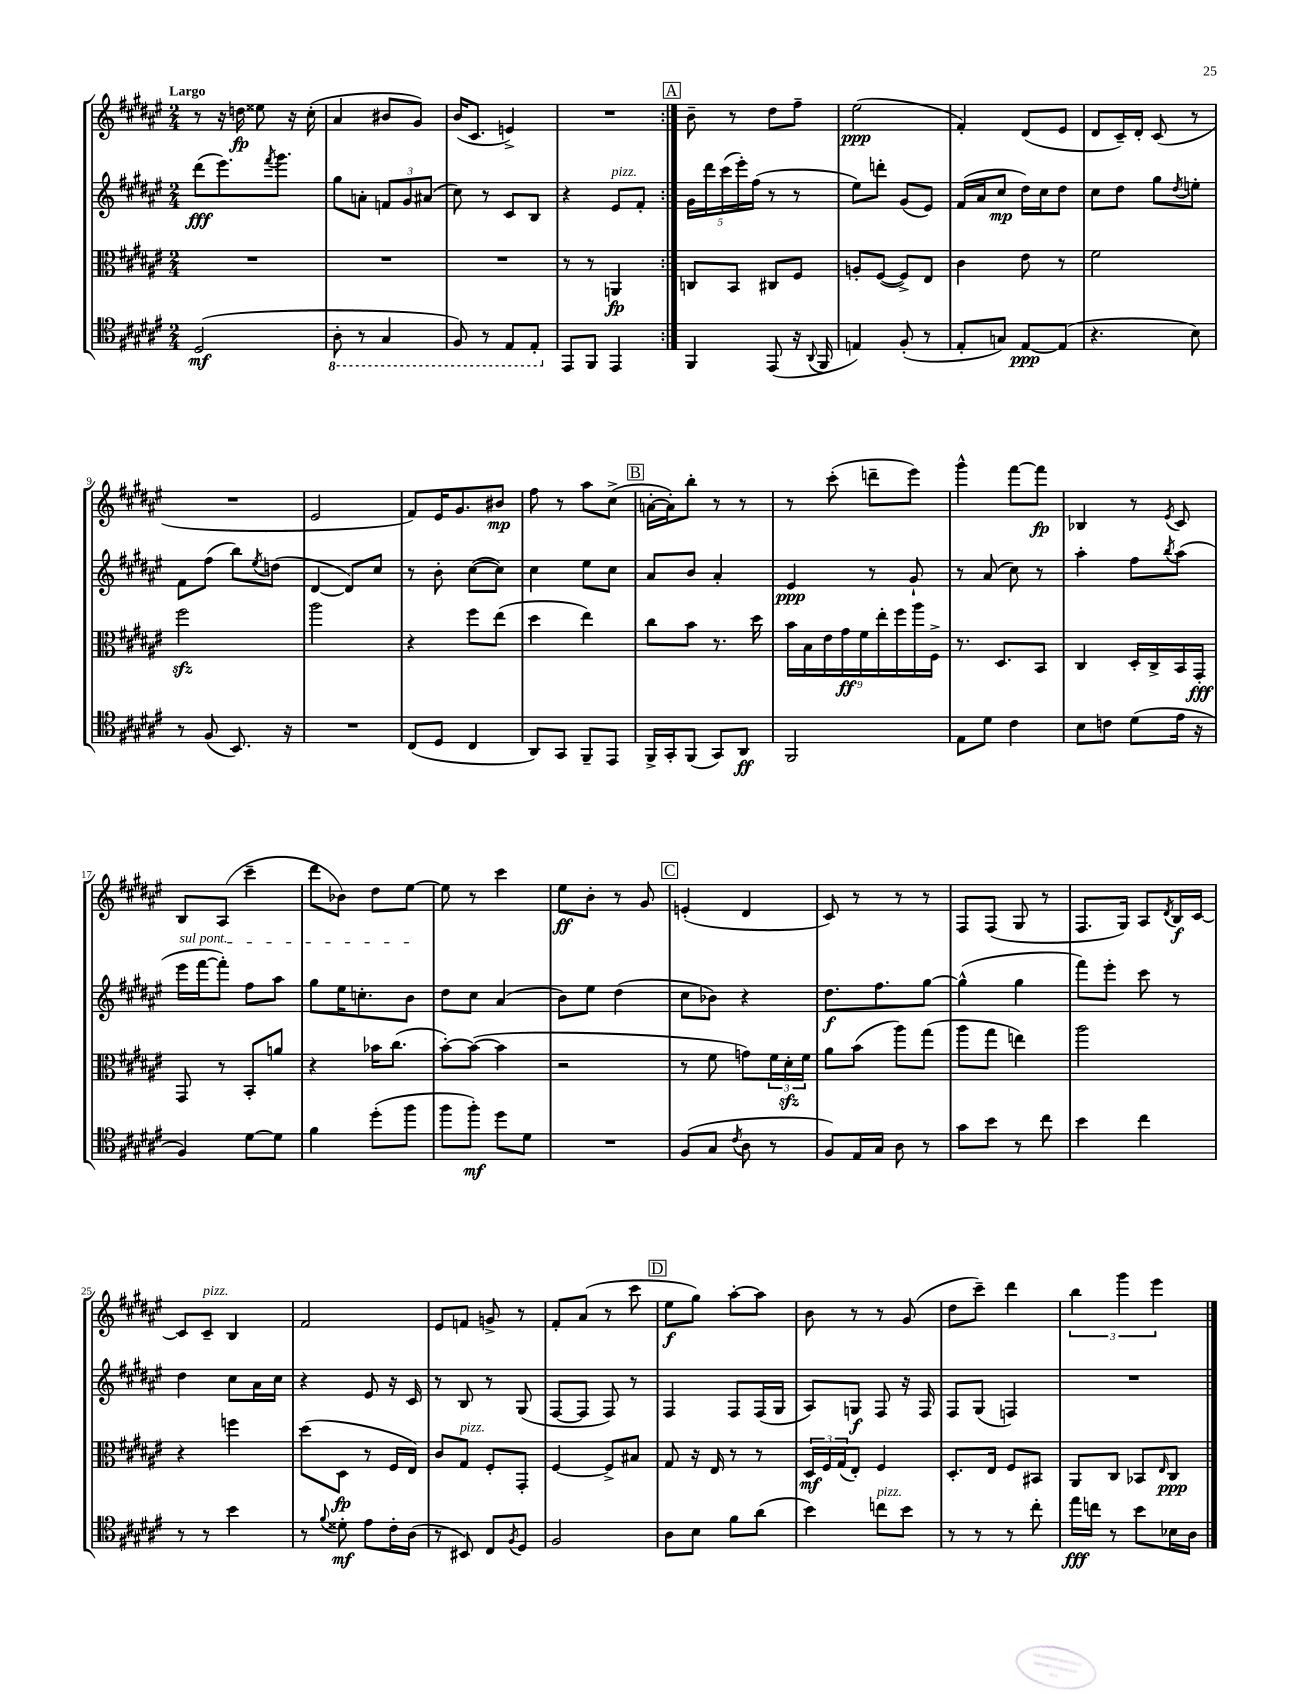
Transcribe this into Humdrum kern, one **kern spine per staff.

**kern	**dynam	**kern	**dynam	**kern	**dynam	**kern	**dynam
*part4	*part4	*part3	*part3	*part2	*part2	*part1	*part1
*staff4	*staff4	*staff3	*staff3	*staff2	*staff2	*staff1	*staff1
*clefC4	*	*clefC3	*	*clefG2	*	*clefG2	*
*k[f#c#g#d#a#e#]	*	*k[f#c#g#d#a#e#]	*	*k[f#c#g#d#a#e#]	*	*k[f#c#g#d#a#e#]	*
*M2/4	*	*M2/4	*	*M2/4	*	*M2/4	*
=1	=1	=1	=1	=1	=1	=1	=1
!	!	!	!	!	!	!LO:TX:a:B:t=Largo	!
(2D#/	mf	2r	.	(8ddd#\L	fff	8r	.
.	.	.	.	8.eee#\)	.	16r	.
.	.	.	.	.	.	16ddn\	fp
.	.	.	.	.	.	8ee##X\	.
.	.	.	.	8qfff#/	.	.	.
.	.	.	.	8.ggg#\J	.	.	.
.	.	.	.	.	.	16r	.
.	.	.	.	.	.	(16cc#'\	.
=2	=2	=2	=2	=2	=2	=2	=2
*8ba	*	*	*	*	*	*	*
8AA#'\	.	2r	.	8gg#\L	.	4a#/	.
8r	.	.	.	8an'\J	.	.	.
4GG#/	.	.	.	12fn/L	.	8b#X/L	.
.	.	.	.	12g#/	.	.	.
.	.	.	.	.	.	8g#/J)	.
.	.	.	.	(12a#X/J	.	.	.
=3	=3	=3	=3	=3	=3	=3	=3
8FF#/)	.	2r	.	8cc#\)	.	(16b/KL	.
.	.	.	.	.	.	8.c#/J	.
8r	.	.	.	8r	.	.	.
8EE#/L	.	.	.	8c#/L	.	4en^/)	.
8EE#'/J	.	.	.	8B/J	.	.	.
=4	=4	=4	=4	=4	=4	=4	=4
*X8ba	*	*	*	*	*	*	*
8EE#/L	.	8r	.	4r	.	2r	.
8FF#/J	.	8r	.	.	.	.	.
!	!	!	!	!LO:TX:a:i:t=pizz.	!	!	!
4EE#/	.	4AAn/	fp	8e#/L	.	.	.
.	.	.	.	8f#'/J	.	.	.
!!LO:REH:place=s1:t=A
=5:|!	=5:|!	=5:|!	=5:|!	=5:|!	=5:|!	=5:|!	=5:|!
4FF#/	.	8Cn/L	.	20g#\LL	.	8b~\	.
.	.	.	.	20ddd#\	.	.	.
.	.	.	.	(20ccc#\	.	.	.
.	.	8BB/J	.	.	.	8r	.
.	.	.	.	20eee#'\)	.	.	.
.	.	.	.	(20ff#\JJ	.	.	.
(8EE#/	.	8C#X/L	.	8r	.	8dd#\L	.
16r	.	8F#/J	.	8r	.	8ff#~\J	.
8qqAA#/	.	.	.	.	.	.	.
16FF#/	.	.	.	.	.	.	.
=6	=6	=6	=6	=6	=6	=6	=6
4En/)	.	8An'/L	.	8ee#\L)	.	(2ee#\	ppp
.	.	([8F#/J	.	8dddn'\J	.	.	.
(8F#'/	.	8F#^/L])	.	(8g#/L	.	.	.
8r	.	8E#/J	.	8e#/J)	.	.	.
=7	=7	=7	=7	=7	=7	=7	=7
8E#'/L	.	4c#\	.	(16f#/LL	.	4f#'/)	.
.	.	.	.	16a#/J	.	.	.
8Gn/J)	.	.	.	8cc#/J	mp	.	.
[8E#/L	ppp	8e#\	.	16dd#\LL)	.	(8d#/L	.
.	.	.	.	16cc#\J	.	.	.
(8E#/J]	.	8r	.	8dd#\J	.	8e#/J	.
=8	=8	=8	=8	=8	=8	=8	=8
4.r	.	2f#\	.	8cc#\L	.	8d#/L	.
.	.	.	.	8dd#\J	.	16c#~/L)	.
.	.	.	.	.	.	16d#'/JJ	.
.	.	.	.	8gg#\L	.	(8c#/	.
.	.	.	.	8qdd#/	.	.	.
8B\)	.	.	.	8een'\J	.	8r	.
!!LO:LB:g=z
=9	=9	=9	=9	=9	=9	=9	=9
8r	.	2ff#zz\	.	8f#\L	.	2r	.
(8F#/	.	.	.	(8ff#\J	.	.	.
8.BB/)	.	.	.	8bb\L)	.	.	.
.	.	.	.	8qee#/	.	.	.
.	.	.	.	(8ddn\J	.	.	.
16r	.	.	.	.	.	.	.
=10	=10	=10	=10	=10	=10	=10	=10
2r	.	2aa#\	.	[4d#/	.	2e#/	.
.	.	.	.	8d#/L])	.	.	.
.	.	.	.	8cc#/J	.	.	.
=11	=11	=11	=11	=11	=11	=11	=11
(8C#/L	.	4r	.	8r	.	8f#/L)	.
8D#/J	.	.	.	8b'\	.	16e#/K	.
.	.	.	.	.	.	8.g#/	.
4C#/	.	8ff#\L	.	([8cc#\L	.	.	.
.	.	(8ee#\J	.	8cc#\J])	.	8b#X/J	mp
=12	=12	=12	=12	=12	=12	=12	=12
8AA#/L)	.	4dd#\	.	4cc#\	.	8ff#\	.
8GG#/J	.	.	.	.	.	8r	.
8FF#~/L	.	4ee#\)	.	8ee#\L	.	8aa#\L	.
8EE#/J	.	.	.	8cc#\J	.	(8cc#^\J	.
!!LO:REH:place=s1:t=B
=13	=13	=13	=13	=13	=13	=13	=13
16FF#^/LL	.	8cc#\L	.	8a#/L	.	[16an'\LL	.
16GG#'/J	.	.	.	.	.	16a'\J])	.
(8FF#/J	.	8b\J	.	8b/J	.	8bb'\J	.
8GG#/L)	.	8.r	.	4a#'/	.	8r	.
8AA#/J	ff	.	.	.	.	8r	.
.	.	16dd#\	.	.	.	.	.
=14	=14	=14	=14	=14	=14	=14	=14
2FF#/	.	18b\LL	.	4e#/	ppp	8r	.
.	.	18B\	.	.	.	.	.
.	.	18e#\	.	.	.	.	.
.	.	.	.	.	.	(8ccc#'\	.
.	.	18g#\	ff	.	.	.	.
.	.	18f#\	.	.	.	.	.
.	.	.	.	8r	.	8dddn~\L	.
.	.	18ee#'\	.	.	.	.	.
.	.	18ff#\	.	.	.	.	.
.	.	.	.	8g#`/	.	8eee#\J)	.
.	.	18aa#\	.	.	.	.	.
.	.	18F#^\JJ	.	.	.	.	.
=15	=15	=15	=15	=15	=15	=15	=15
8E#\L	.	8.r	.	8r	.	4ggg#^^\	.
8d#\J	.	.	.	(8a#/	.	.	.
.	.	8.D#/L	.	.	.	.	.
4c#\	.	.	.	8cc#\)	.	[8fff#\L	.
.	.	8BB/J	.	8r	.	8fff#\J]	fp
=16	=16	=16	=16	=16	=16	=16	=16
8B\L	.	4C#/	.	4aa#'\	.	4B-X/	.
8cn\J	.	.	.	.	.	.	.
(8d#\L	.	16D#'/LL	.	8ff#\L	.	8r	.
.	.	16C#^/	.	.	.	.	.
.	.	.	.	8qbb/	.	8qe#/	.
16e#\Jk	.	16BB/	.	(8aa#\J	.	8c#/	.
16r	.	16GG#'/JJ	fff	.	.	.	.
!!LO:LB:g=z
=17	=17	=17	=17	=17	=17	=17	=17
!	!	!	!	!LO:TX:a:i:t=sul pont.	!	!	!
4F#/)	.	8GG#/	.	16eee#\LL	.	8B/L	.
.	.	.	.	[16fff#\J	.	.	.
.	.	8r	.	8fff#'\J])	.	(8A#/J	.
[8d#\L	.	8BB'/L	.	8ff#\L	.	4ccc#~\	.
8d#\J]	.	8an/J	.	8aa#\J	.	.	.
=18	=18	=18	=18	=18	=18	=18	=18
4f#\	.	4r	.	8gg#\L	.	8ddd#\L	.
.	.	.	.	16ee#\K	.	8b-X\J)	.
.	.	.	.	8.ccn'\	.	.	.
(8dd#'\L	.	16b-X\KL	.	.	.	8dd#\L	.
.	.	(8.cc#\J	.	.	.	.	.
8ff#\J	.	.	.	8b\J	.	[8ee#\J	.
=19	=19	=19	=19	=19	=19	=19	=19
8ff#\L	.	[8b'\L)	.	8dd#\L	.	8ee#\]	.
8ff#'\J)	mf	(8b\J_	.	8cc#\J	.	8r	.
8dd#\L	.	4b\]	.	(4a#/	.	4ccc#\	.
8d#\J	.	.	.	.	.	.	.
=20	=20	=20	=20	=20	=20	=20	=20
2r	.	2r	.	8b\L)	.	8ee#\L	ff
.	.	.	.	8ee#\J	.	8b'\J	.
.	.	.	.	(4dd#\	.	8r	.
.	.	.	.	.	.	8g#/	.
!!LO:REH:place=s1:t=C
=21	=21	=21	=21	=21	=21	=21	=21
(8F#/L	.	8r	.	8cc#\L	.	(4en'/	.
8G#/J	.	8f#\	.	8b-X\J)	.	.	.
8qc#/	.	.	.	.	.	.	.
8A#\	.	8gn\L)	.	4r	.	4d#/	.
8r	.	24f#\L	.	.	.	.	.
.	.	24d#zz'\	.	.	.	.	.
.	.	24f#\JJ	.	.	.	.	.
=22	=22	=22	=22	=22	=22	=22	=22
8F#/L)	.	8a#\L	.	8.dd#\L	f	8c#/)	.
16E#/L	.	(8b\J	.	.	.	8r	.
16G#/JJ	.	.	.	8.ff#\	.	.	.
8A#\	.	8aa#\L)	.	.	.	8r	.
8r	.	(8gg#\J	.	[8gg#\J	.	8r	.
=23	=23	=23	=23	=23	=23	=23	=23
8g#\L	.	8aa#\L	.	(4gg#^^\]	.	8F#/L	.
8b\J	.	8gg#\J	.	.	.	(8F#/J	.
8r	.	4een\)	.	4gg#\	.	8G#/	.
8cc#\	.	.	.	.	.	8r	.
=24	=24	=24	=24	=24	=24	=24	=24
4b\	.	2aa#\	.	8fff#\L)	.	8.F#/L	.
.	.	.	.	8eee#'\J	.	.	.
.	.	.	.	.	.	16G#/Jk)	.
4cc#\	.	.	.	8ccc#\	.	8A#/L	.
.	.	.	.	.	.	8qd#/	.
.	.	.	.	8r	.	16B/L	f
.	.	.	.	.	.	[16c#/JJ	.
!!LO:LB:g=z
=25	=25	=25	=25	=25	=25	=25	=25
8r	.	4r	.	4dd#\	.	8c#/L]	.
!	!	!	!	!	!	!LO:TX:a:i:t=pizz.	!
8r	.	.	.	.	.	8c#~/J	.
4b\	.	4ffn\	.	8cc#\L	.	4B/	.
.	.	.	.	16a#\L	.	.	.
.	.	.	.	16cc#\JJ	.	.	.
=26	=26	=26	=26	=26	=26	=26	=26
8r	.	(8dd#\L	.	4r	.	2f#/	.
8qqf#/	.	.	.	.	.	.	.
8d##X'\	mf	8D#\J	fp	.	.	.	.
8e#\L	.	8r	.	8e#/	.	.	.
16c#'\L	.	16F#/LL	.	16r	.	.	.
(16A#\JJ	.	16E#/JJ)	.	16c#/	.	.	.
=27	=27	=27	=27	=27	=27	=27	=27
8r	.	8c#/L	.	8r	.	8e#/L	.
!	!	!LO:TX:a:i:t=pizz.	!	!	!	!	!
8BB#X/)	.	8G#/J	.	8B/	.	8fn/J	.
8C#/L	.	8F#'/L	.	8r	.	8gn^/	.
8qF#/	.	.	.	.	.	.	.
8D#/J	.	8GG#'/J	.	(8G#/	.	8r	.
=28	=28	=28	=28	=28	=28	=28	=28
2F#/	.	[4F#/	.	[8F#/L	.	8f#'/L	.
.	.	.	.	8F#/J]	.	(8a#/J	.
.	.	8F#^/L]	.	8F#/)	.	8r	.
.	.	8B#X/J	.	8r	.	8ccc#\	.
!!LO:REH:place=s1:t=D
=29	=29	=29	=29	=29	=29	=29	=29
8A#\L	.	8G#/	.	4F#/	.	8ee#\L	f
8B\J	.	16r	.	.	.	8gg#\J)	.
.	.	16E#/	.	.	.	.	.
8f#\L	.	8r	.	8F#/L	.	[8aa#'\L	.
(8a#\J	.	8r	.	(16F#/L	.	8aa#\J]	.
.	.	.	.	16G#/JJ	.	.	.
=30	=30	=30	=30	=30	=30	=30	=30
4b\)	.	24D#/LL	mf	8A#/L)	.	8b\	.
.	.	24F#/	.	.	.	.	.
.	.	(24G#/J	.	.	.	.	.
.	.	8E#'/J)	.	8Gn/J	f	8r	.
!LO:TX:a:i:t=pizz.	!	!	!	!	!	!	!
8ccn\L	.	4F#/	.	8F#/	.	8r	.
8b\J	.	.	.	16r	.	(8g#/	.
.	.	.	.	16F#/	.	.	.
=31	=31	=31	=31	=31	=31	=31	=31
8r	.	8.D#'/L	.	8F#/L	.	8dd#\L	.
8r	.	.	.	(8G#/J	.	8ccc#~\J)	.
.	.	16E#/Jk	.	.	.	.	.
8r	.	8F#/L	.	4Fn/)	.	4ddd#\	.
8cc#'\	.	8BB#X/J	.	.	.	.	.
=32	=32	=32	=32	=32	=32	=32	=32
16ee#\LL	fff	8AA#/L	.	2r	.	6bb\	.
16ccn\JJ	.	.	.	.	.	.	.
8r	.	8C#/J	.	.	.	.	.
.	.	.	.	.	.	6ggg#\	.
8b\L	.	8BB-X/L	.	.	.	.	.
.	.	.	.	.	.	6eee#\	.
.	.	16qqE#/	.	.	.	.	.
16B-X\L	.	8C#/J	ppp	.	.	.	.
16A#\JJ	.	.	.	.	.	.	.
==	==	==	==	==	==	==	==
*-	*-	*-	*-	*-	*-	*-	*-
